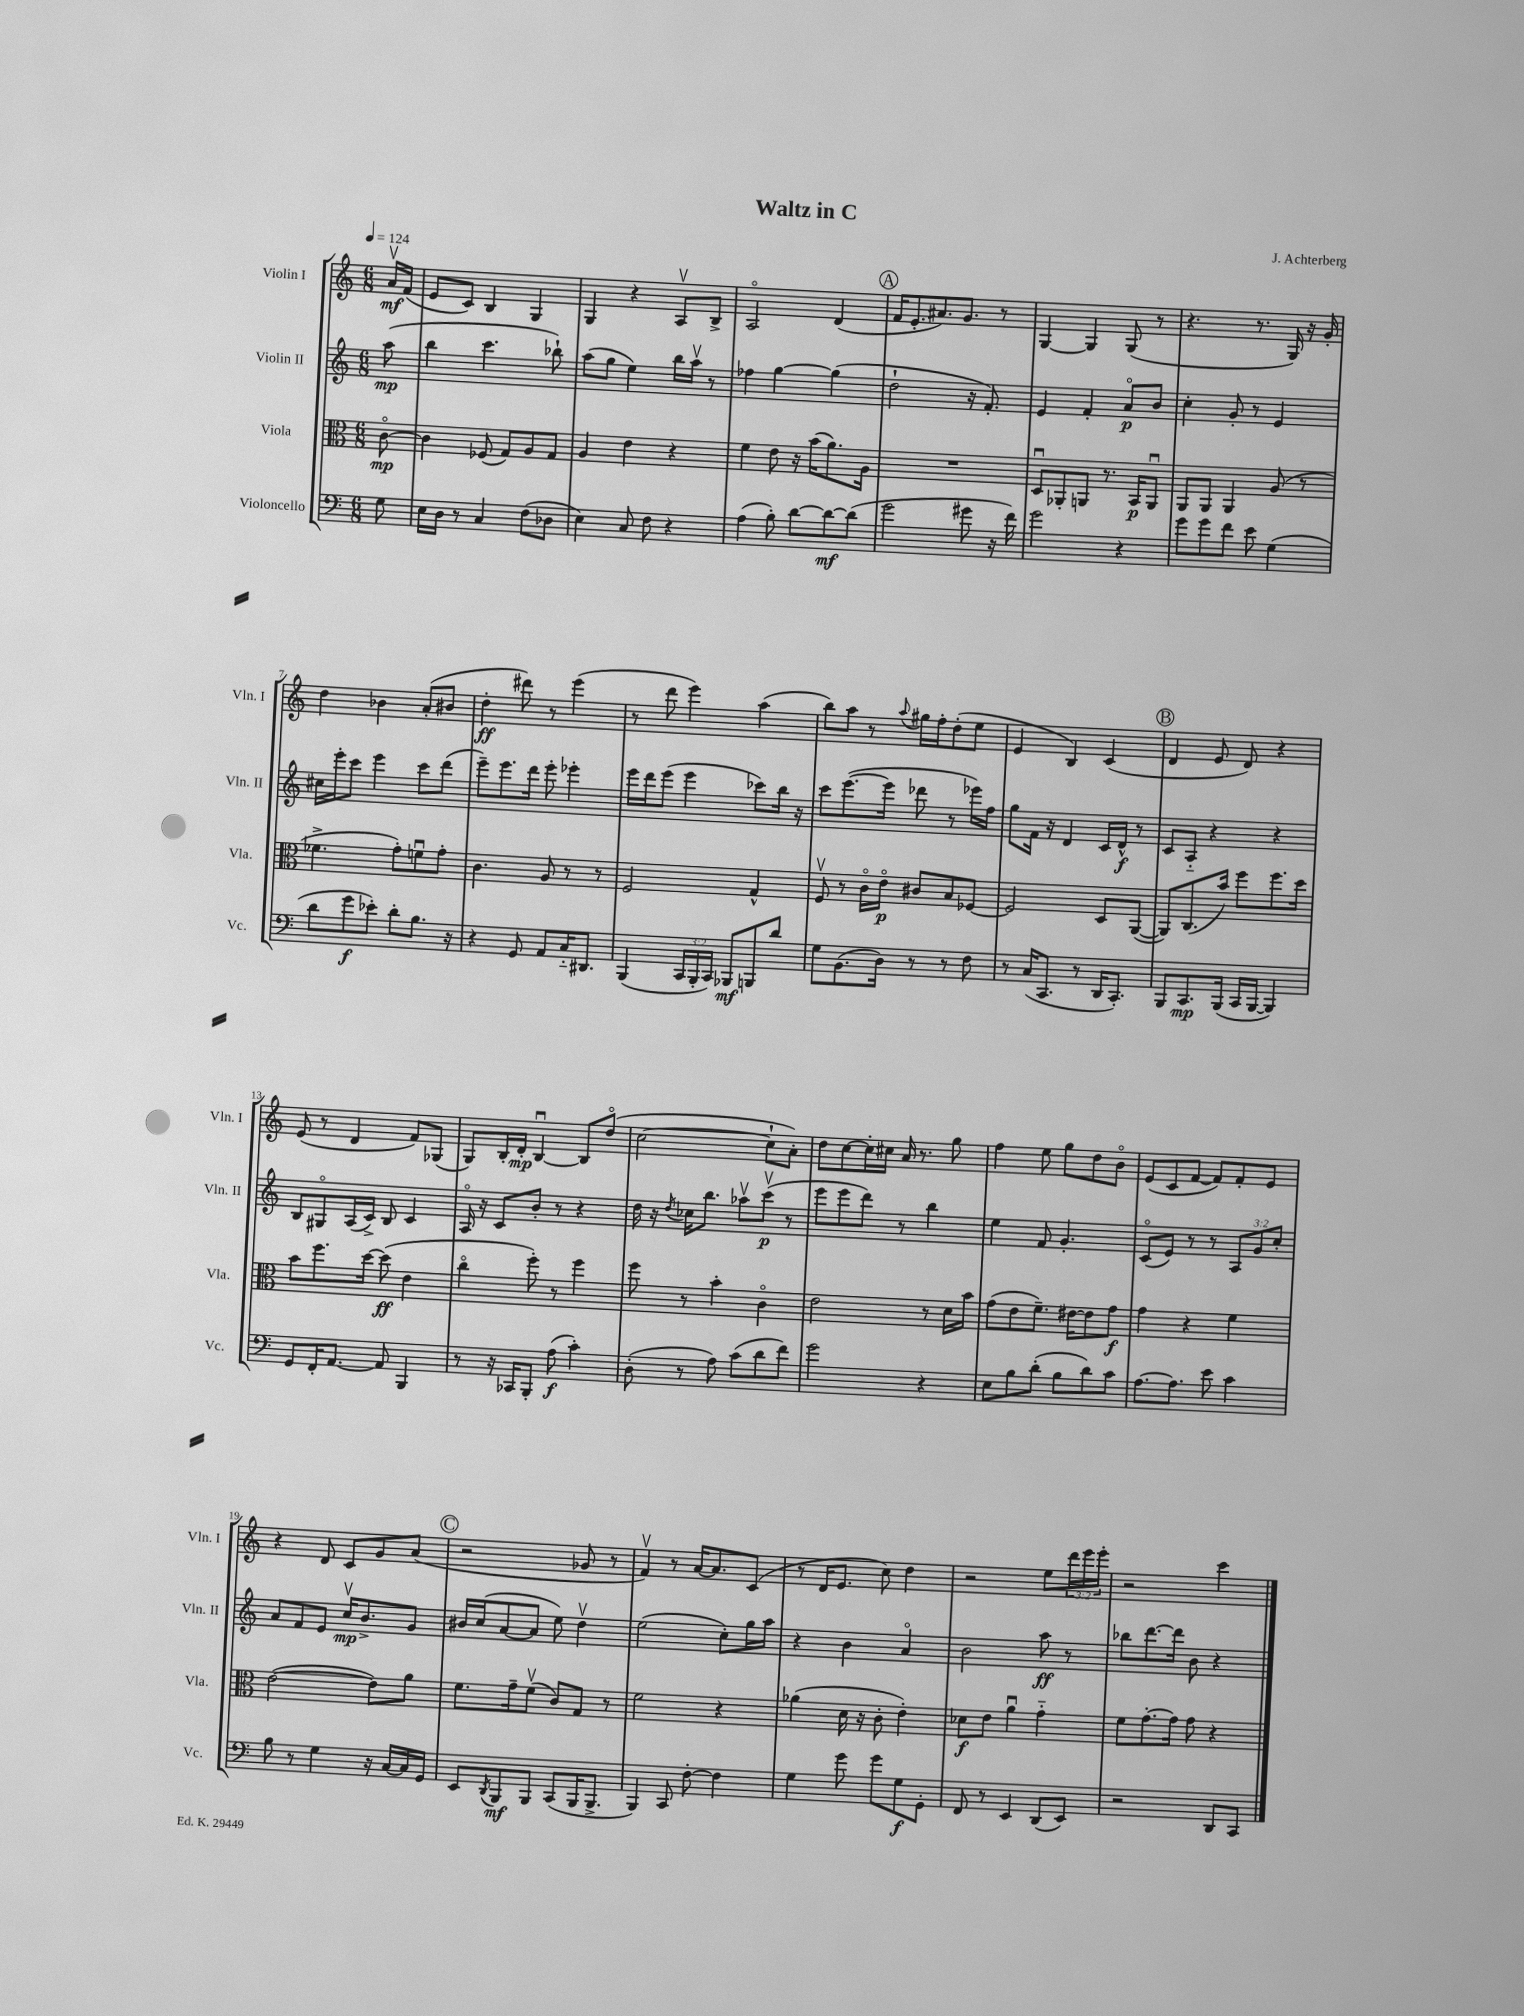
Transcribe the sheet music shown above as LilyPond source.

\header { title = "Waltz in C" composer = "J. Achterberg" }
<<
\new StaffGroup <<
\new Staff = "s0" \with { instrumentName = "Violin I" shortInstrumentName = "Vln. I" } {
    \clef treble \key c \major \numericTimeSignature \time 6/8 \override Staff.TupletNumber.text = #tuplet-number::calc-fraction-text \partial 8 \tempo 4 = 124
    a'16\upbow\mf f'16( |
    e'8 c'8) b4 g4 |
    g4 r4 a8\upbow b8-> |
    a2\flageolet d'4( |
    \mark \markup { \circle "A" } f'16 e'8.-. ais'8.) g'8. r8 |
    g4~ g4 g8( r8 |
    r4. r8. g16) r16 g'16-. |
    d''4 bes'4 a'8-.( bis'8 |
    d''4-.\ff dis'''8) r8 e'''4( |
    r8 d'''8 e'''4) a''4( |
    b''8) a''8 r8 \appoggiatura { a''8 } gis''16 f''16-. d''8-.( e''8 |
    e'4 b4) c'4( |
    \mark \markup { \circle "B" } d'4 e'8 d'8) r4 |
    e'8( r8 d'4 f'8) ges8( |
    g8) b16-. d'16-.\mp b4~\downbow b8 d''8\flageolet( |
    c''2~ c''8-! a'8-.) |
    d''8 c''8~ c''16-. cis''16 a'16 r8. g''8 |
    f''4 e''8 g''8 d''8 b'8\flageolet |
    e'8( c'8 f'8~ f'8) f'8-. e'8 |
    r4 d'8 c'8 g'8 a'8( |
    \mark \markup { \circle "C" } r2 ges'8 r8 |
    f'4\upbow) r8 a'16~ a'8. c'8( |
    r8 d'16 e'8. c''8) d''4 |
    r2 e''8 \tuplet 3/2 { d'''16 e'''16 e'''16-. } |
    r2 c'''4 \bar "|." |
}
\new Staff = "s1" \with { instrumentName = "Violin II" shortInstrumentName = "Vln. II" } {
    \clef treble \key c \major \numericTimeSignature \time 6/8 \override Staff.TupletNumber.text = #tuplet-number::calc-fraction-text \partial 8
    a''8\mp( |
    b''4 c'''4. bes''8-!) |
    a''8( g''8 e''4) b''16 a''16\upbow r8 |
    fes''4 g''4~ g''4( |
    \mark \markup { \circle "A" } d''2-! r16 f'8.-.) |
    e'4 f'4-. a'8\flageolet\p b'8 |
    c''4-. g'8-. r8 e'4 |
    cis''16 e'''16-. c'''8 e'''4 c'''8 d'''8( |
    e'''8--) e'''8. d'''16 e'''8-. ees'''4-. |
    e'''16 d'''16 e'''8( e'''4 ces'''8) b''16 r16 |
    c'''8 e'''8.~( e'''16 des'''8 r8 ees'''16) f''16 |
    g''8 f'16 r16 d'4 c'16 d'16-^\f r8 |
    \mark \markup { \circle "B" } c'8 a8-_ r4 r4 |
    b8 gis8\flageolet a16( c'16->) b8 c'4 |
    a16\flageolet r16 c'8 b'8-. r8 r4 |
    d''16 r16 \acciaccatura { d''8 } ces''16 b''8. aes''8\upbow c'''8\upbow\p( r8 |
    e'''8 e'''8 d'''8) r8 b''4 |
    e''4 f'8 g'4.-. |
    c'8\flageolet( e'8) r8 r8 \tuplet 3/2 { a8 g'8 c''8-. } |
    a'8 f'8 e'8 c''16\upbow\mp b'8.-> g'8 |
    \mark \markup { \circle "C" } bis'16 c''16( a'8~ a'8 e''8) d''4\upbow |
    e''2( c''8-.) g''16 a''16 |
    r4 b'4 a'4\flageolet |
    b'2 a''8\ff r8 |
    bes''8 d'''8.~ d'''16 b'8 r4 \bar "|." |
}
\new Staff = "s2" \with { instrumentName = "Viola" shortInstrumentName = "Vla." } {
    \clef alto \key c \major \numericTimeSignature \time 6/8 \partial 8
    c'8~\flageolet\mp |
    c'4 fes8( g8) a8 g8 |
    a4 e'4 r4 |
    f'4 e'8 r16 b'16( a'8.) a16 |
    \mark \markup { \circle "A" } R2. |
    d8\downbow aes,8-. a,8 r8. b,16\p a,8\downbow |
    a,8 a,8 a,4 a8( r8 |
    fes'4.-> g'8-.) f'8\downbow g'8-. |
    c'4. a8 r8 r8 |
    f2 g4-^ |
    f8\upbow r8 c'16\flageolet e'16\flageolet\p cis'8 b8 fes8~ |
    fes2 d8 a,8~( |
    \mark \markup { \circle "B" } a,8) c8.( b'16) f''8 f''8. d''16 |
    b'8 f''8. d''16~ d''8\ff( e'4 |
    c''4\flageolet f''8-.) r8 f''4 |
    f''8 r8 b'4-. c'4\flageolet |
    e'2 r8 d'16 b'16 |
    g'8( e'8 f'8.--) eis'16~ eis'8 g'8\f |
    g'4 r4 f'4 |
    e'2~( e'8) a'8 |
    \mark \markup { \circle "C" } f'8. g'16-- f'8\upbow( c'8) g8 r8 |
    f'2 r4 |
    aes'4( d'16 r16 c'8-. e'4-.) |
    des'8\f e'8 a'4\downbow g'4-_ |
    f'8 g'8.~-. g'16 g'8 r4 \bar "|." |
}
\new Staff = "s3" \with { instrumentName = "Violoncello" shortInstrumentName = "Vc." } {
    \clef bass \key c \major \numericTimeSignature \time 6/8 \override Staff.TupletNumber.text = #tuplet-number::calc-fraction-text \partial 8
    g8 |
    e16 d16 r8 c4 f8( des8 |
    e4) c8 f8 r4 |
    a4( b8-.) d'8~ d'8~\mf d'8( |
    \mark \markup { \circle "A" } g'2 gis'8 r16 f'16) |
    g'2 r4 |
    g'8 g'8 f'8 e'8 g4( |
    d'8 g'8\f ees'8-.) d'8-. b8. r16 |
    r4 g,8 a,8 c16-_ dis,8. |
    b,,4( \tuplet 3/2 { c,16 b,,16-. c,16) } bes,,8\mf b,,8 d'8 |
    g8 b,8.( d16) r8 r8 f8 |
    r8 c16( c,8. r8 d,16 c,8.-.) |
    \mark \markup { \circle "B" } b,,8 c,8.\mp b,,16( c,16 b,,16~ b,,4) |
    g,8 f,16-. a,8.~ a,8 b,,4 |
    r8 r16 ces,16 b,,8-. a8\f( c'4-.) |
    d8-.( r8 a8) c'8( d'8 f'8) |
    g'2 r4 |
    e8 b8 d'8-.( b8 d'8) c'8 |
    a8.~ a8. e'8 c'4 |
    b8 r8 g4 r16 c16~ c16 g,16 |
    \mark \markup { \circle "C" } e,8 \acciaccatura { d,8 } b,,8\mf b,,8 c,8( b,,16 b,,8.-> |
    b,,4) c,8 f8~-. f4 |
    g4 g'8 g'8 g8\f g,8-. |
    f,8 r8 e,4 d,8( e,8) |
    r2 d,8 c,8 \bar "|." |
}
>>
>>
